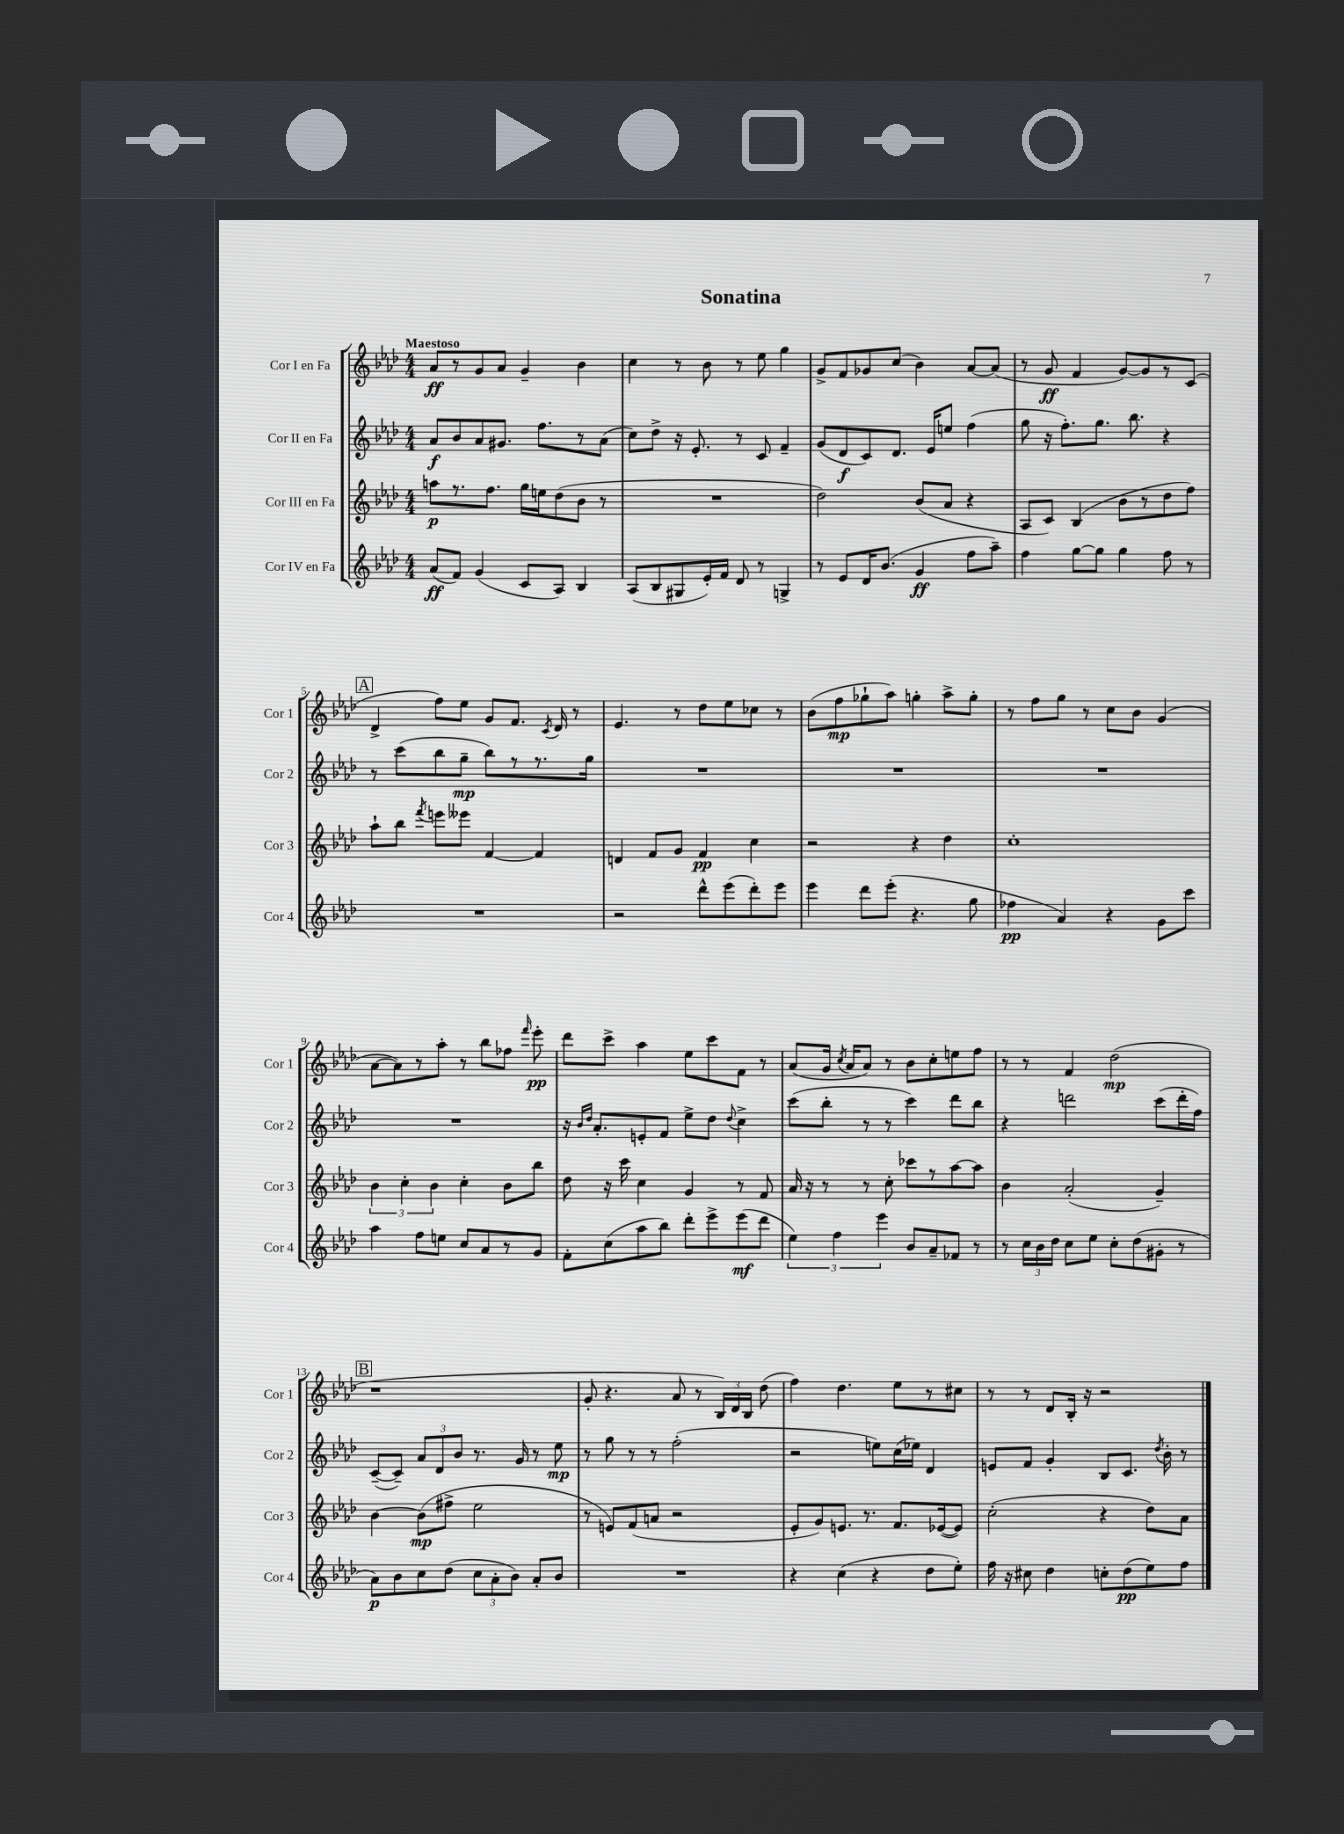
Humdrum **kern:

**kern	**kern	**kern	**kern
*staff4	*staff3	*staff2	*staff1
*clefG2	*clefG2	*clefG2	*clefG2
*k[b-e-a-d-]	*k[b-e-a-d-]	*k[b-e-a-d-]	*k[b-e-a-d-]
*M4/4	*M4/4	*M4/4	*M4/4
(8a-	8aa	8a-	8a-
8f)	8.r	8b-	8r
(4g	.	8a-	8g
.	8.ff	.	.
.	.	8.g#	8a-
8c	16gg	.	4g~
.	16ee	8.ff	.
8A-)	(8dd-	.	.
4B-	8b-	8r	4b-
.	8r	(8a-	.
=	=	=	=
(8A-	1r	8cc)	4cc
8B-	.	8dd-^	.
8G#	.	16r	8r
.	.	8.e-'	.
16e-')	.	.	8b-
16f	.	.	.
8d-	.	8r	8r
8r	.	8c	8ee-
4G^	.	4f~	4gg
=	=	=	=
8r	2dd-)	(8g	8g^
8e-	.	8d-	8f
16d-	.	8c)	8g-
(8.b-	.	.	.
.	.	8.d-	(8cc
4g	(8b-	.	4b-)
.	.	16e-	.
.	8a-	8ee	.
8ff	4r	(4ff	[8a-
8aa-~)	.	.	(8a-]
=	=	=	=
4ff	8A-	8gg	8r
.	8c)	16r	8g
.	.	8.ff')	.
[8gg	(4B-	.	4f
8gg]	.	8.gg	.
4gg	8b-	.	[8g)
.	.	8.bb-	.
.	8r	.	8g]
8ff	8dd-	4r	8r
8r	8ff)	.	(8c
=	=	=	=
1r	8aa-`	8r	4d-^
.	8bb-	(8ccc	.
.	8qfff	.	.
.	8eee	8bb-	8ff)
.	8eee--	8gg~	8ee-
.	[4f	8bb-)	8g
.	.	8r	8.f
.	4f]	8.r	.
.	.	.	8qc
.	.	.	16d-
.	.	.	8r
.	.	16gg	.
=	=	=	=
2r	4d	1r	4.e-
.	8f	.	.
.	8g	.	8r
8ddd-^^	4f	.	8dd-
(8eee-	.	.	8ee-
8ddd-')	4cc	.	8cc-
8eee-	.	.	8r
=	=	=	=
4eee-	2r	1r	(8b-
.	.	.	8ff
8ddd-	.	.	8gg-`
(8eee-'	.	.	8aa-)
4.r	4r	.	4gg'
.	4dd-	.	8aa-^
8gg	.	.	8gg'
=	=	=	=
4ff-	1cc'	1r	8r
.	.	.	8ff
4a-)	.	.	8gg
.	.	.	8r
4r	.	.	8cc
.	.	.	8b-
8g	.	.	(4g
8ccc	.	.	.
=	=	=	=
4aa-	6b-	1r	[8a-
.	.	.	8a-])
.	6cc'	.	.
8ff	.	.	8r
.	6b-	.	.
8ee	.	.	8aa-'
8cc	4cc'	.	8r
8a-	.	.	8bb-
8r	8b-	.	8ff-
.	.	.	16qqfff
8g	8bb-	.	8eee-'
=	=	=	=
8f'	8dd-	16r	8ddd-
.	.	16qqb-	.
.	.	16qqdd-	.
.	.	8.a-'	.
(8cc	16r	.	8ccc^
.	16ccc	.	.
8aa-	4cc	8e'	4aa-
8bb-)	.	8f	.
8ddd-'	4g	8ee-^	8ee-
8eee-^	.	8dd-	8ccc
.	.	8qqdd-	.
(8eee-	8r	4cc^	8f
8ddd-	8f	.	8r
=	=	=	=
6ee-)	16a-	(8ccc	(8a-
.	16r	.	.
.	8r	8bb-'	16g
6ff	.	.	.
.	.	.	8qcc
.	.	.	16a-
.	8r	8r	8a-)
6eee-	.	.	.
.	8cc'	8r	8r
8b-	8ccc-	4ccc)	8b-
8a-~	8r	.	8cc'
8f-	[8aa-	8ddd-	8ee
8r	8aa-]	8bb-	8ff
=	=	=	=
8r	4b-	4r	8r
24cc	.	.	8r
24b-	.	.	.
24dd-	.	.	.
8cc	(2a-'	2ddd	4f
8ee-	.	.	.
8cc'	.	.	(2dd-
(8dd-	.	.	.
8g#'	4g~)	(8ccc	.
8r	.	16ddd'	.
.	.	16ff)	.
=	=	=	=
8a-)	[4b-	([8c~	1r
8b-	.	8c~])	.
8cc	(8b-]	12a-	.
.	.	12d-	.
(8dd-	8ff#^	.	.
.	.	12b-	.
12cc	2ee-	8.r	.
12a-'	.	.	.
12b-)	.	.	.
.	.	16g	.
8a-'	.	8r	.
8b-	.	8ee-	.
=	=	=	=
1r	8r	8r	8g'
.	8e)	8gg	4.r
.	(8f	8r	.
.	8a	8r	.
.	2r	(2ff'	8a-
.	.	.	8r
.	.	.	24B-)
.	.	.	24d-
.	.	.	24B-
.	.	.	(8dd-
=	=	=	=
4r	8e-'	2r	4ff)
.	8g)	.	.
(4cc	8.e	.	4.dd-
.	8.r	.	.
4r	.	8ee)	.
.	8.f	(16cc	8ee-
.	.	16ee-)	.
8dd-	.	4d-	8r
.	([16e-	.	.
8ee-')	8e-])	.	8cc#
=	=	=	=
16ff	(2cc'	8e	8r
16r	.	.	.
8cc#	.	8f	8r
4dd-	.	4g'	8d-
.	.	.	16B-'
.	.	.	16r
8cc'	4r	8B-	2r
(8dd-	.	8.c	.
8ee-)	8dd-)	.	.
.	.	8qdd-	.
.	.	16b-'	.
8ff	8a-	8r	.
==	==	==	==
*-	*-	*-	*-
